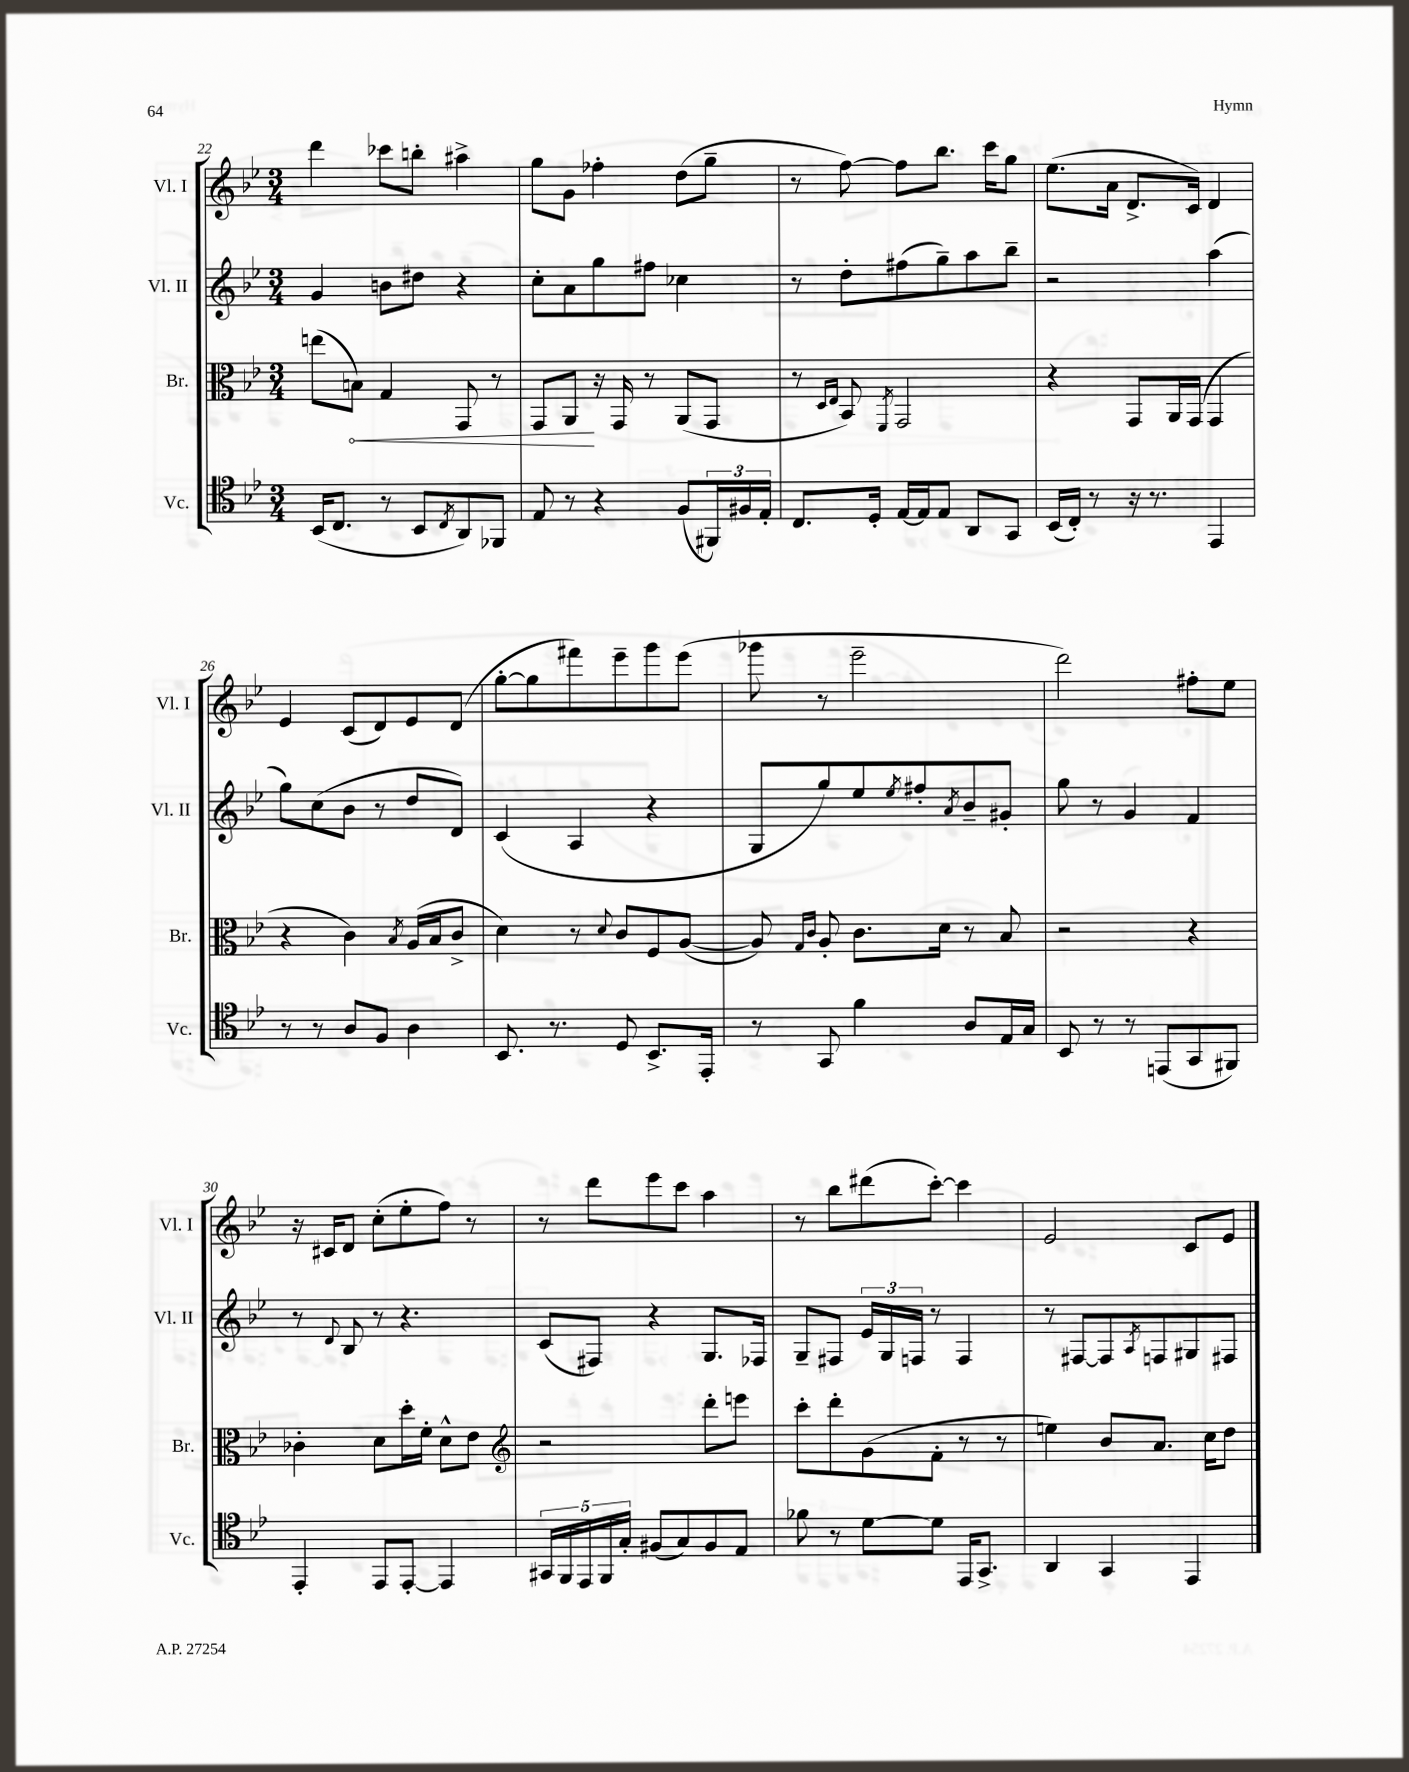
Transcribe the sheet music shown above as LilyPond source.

<<
\new StaffGroup <<
\new Staff = "s0" \with { instrumentName = "Vl. I" shortInstrumentName = "Vl. I" } {
    \clef treble \key bes \major \numericTimeSignature \time 3/4
    d'''4 ces'''8 b''8-. ais''4-> |
    g''8 g'8 fes''4-. d''8( g''8-- |
    r8 f''8~) f''8 bes''8. c'''16 g''8 |
    ees''8.( a'16 d'8.-> c'16) d'4 |
    ees'4 c'8( d'8) ees'8 d'8( |
    g''8~-. g''8 fis'''8) ees'''8-- g'''8 ees'''8( |
    ges'''8 r8 ees'''2-- |
    d'''2) fis''8-. ees''8 |
    r16 cis'16 d'8 c''8-.( ees''8-. f''8) r8 |
    r8 d'''8 ees'''8 c'''8 a''4 |
    r8 bes''8 dis'''8( c'''8~-.) c'''4 |
    ees'2 c'8 ees'8 \bar "|." |
}
\new Staff = "s1" \with { instrumentName = "Vl. II" shortInstrumentName = "Vl. II" } {
    \clef treble \key bes \major \numericTimeSignature \time 3/4
    g'4 b'8 dis''8 r4 |
    c''8-. a'8 g''8 fis''8 ces''4 |
    r8 d''8-. fis''8( g''8--) a''8 bes''8-- |
    r2 a''4( |
    g''8) c''8( bes'8 r8 d''8 d'8) |
    c'4( a4 r4 |
    g8 g''8) ees''8 \acciaccatura { ees''8 } fis''8-. \acciaccatura { a'8 } bes'8-- gis'8-. |
    g''8 r8 g'4 f'4 |
    r8 \appoggiatura { d'8 } bes8 r8 r4. |
    c'8( fis8) r4 g8. fes16 |
    g8-- fis8 \tuplet 3/2 { ees'16 g16 f16 } r8 f4 |
    r8 fis8~ fis8 \acciaccatura { a8 } f8 gis8 fis8 \bar "|." |
}
\new Staff = "s2" \with { instrumentName = "Br." shortInstrumentName = "Br." } {
    \clef alto \key bes \major \numericTimeSignature \time 3/4
    e''8( \once \override Hairpin.circled-tip = ##t b8\<) g4 g,8 r8 |
    g,8 a,8\! r16 g,16 r8 a,8( g,8 |
    r8 \grace { d16 ees16 } bes,8) \acciaccatura { f,8 } g,2 |
    r4 g,8 a,16 g,16( g,4 |
    r4 c'4) \acciaccatura { bes8 } a16( bes16 c'8-> |
    d'4) r8 \appoggiatura { d'8 } c'8 f8 a8~( |
    a8) \grace { g16 c'16 } a8-. c'8. d'16 r8 bes8 |
    r2 r4 |
    ces'4-. d'8 d''16-. f'16-. d'8-^ ees'8 |
    \clef treble r2 d'''8-. e'''8 |
    c'''8-. d'''8-. g'8( f'8-. r8 r8 |
    e''4) bes'8 a'8. c''16 d''8 \bar "|." |
}
\new Staff = "s3" \with { instrumentName = "Vc." shortInstrumentName = "Vc." } {
    \clef tenor \key bes \major \numericTimeSignature \time 3/4
    bes,16( c8. r8 bes,8 \acciaccatura { c8 } a,8) fes,8 |
    ees8 r8 r4 f8( \tuplet 3/2 { fis,16) fis16 ees16-. } |
    c8. d16-. ees16~ ees16 ees8 a,8 g,8 |
    bes,16( c16-.) r8 r16 r8. ees,4 |
    r8 r8 a8 f8 a4 |
    bes,8. r8. d8 bes,8.-> ees,16-. |
    r8 g,8 f'4 a8 ees16 g16 |
    bes,8 r8 r8 e,8( g,8 fis,8) |
    ees,4-. ees,8 ees,8~-. ees,4 |
    \tuplet 5/4 { gis,16 f,16 ees,16 f,16 g16-. } fis8( g8) fis8 ees8 |
    fes'8 r8 d'8~ d'8 ees,16 g,8.-> |
    a,4 g,4 ees,4 \bar "|." |
}
>>
>>
\layout { \context { \Score currentBarNumber = #22 } }
